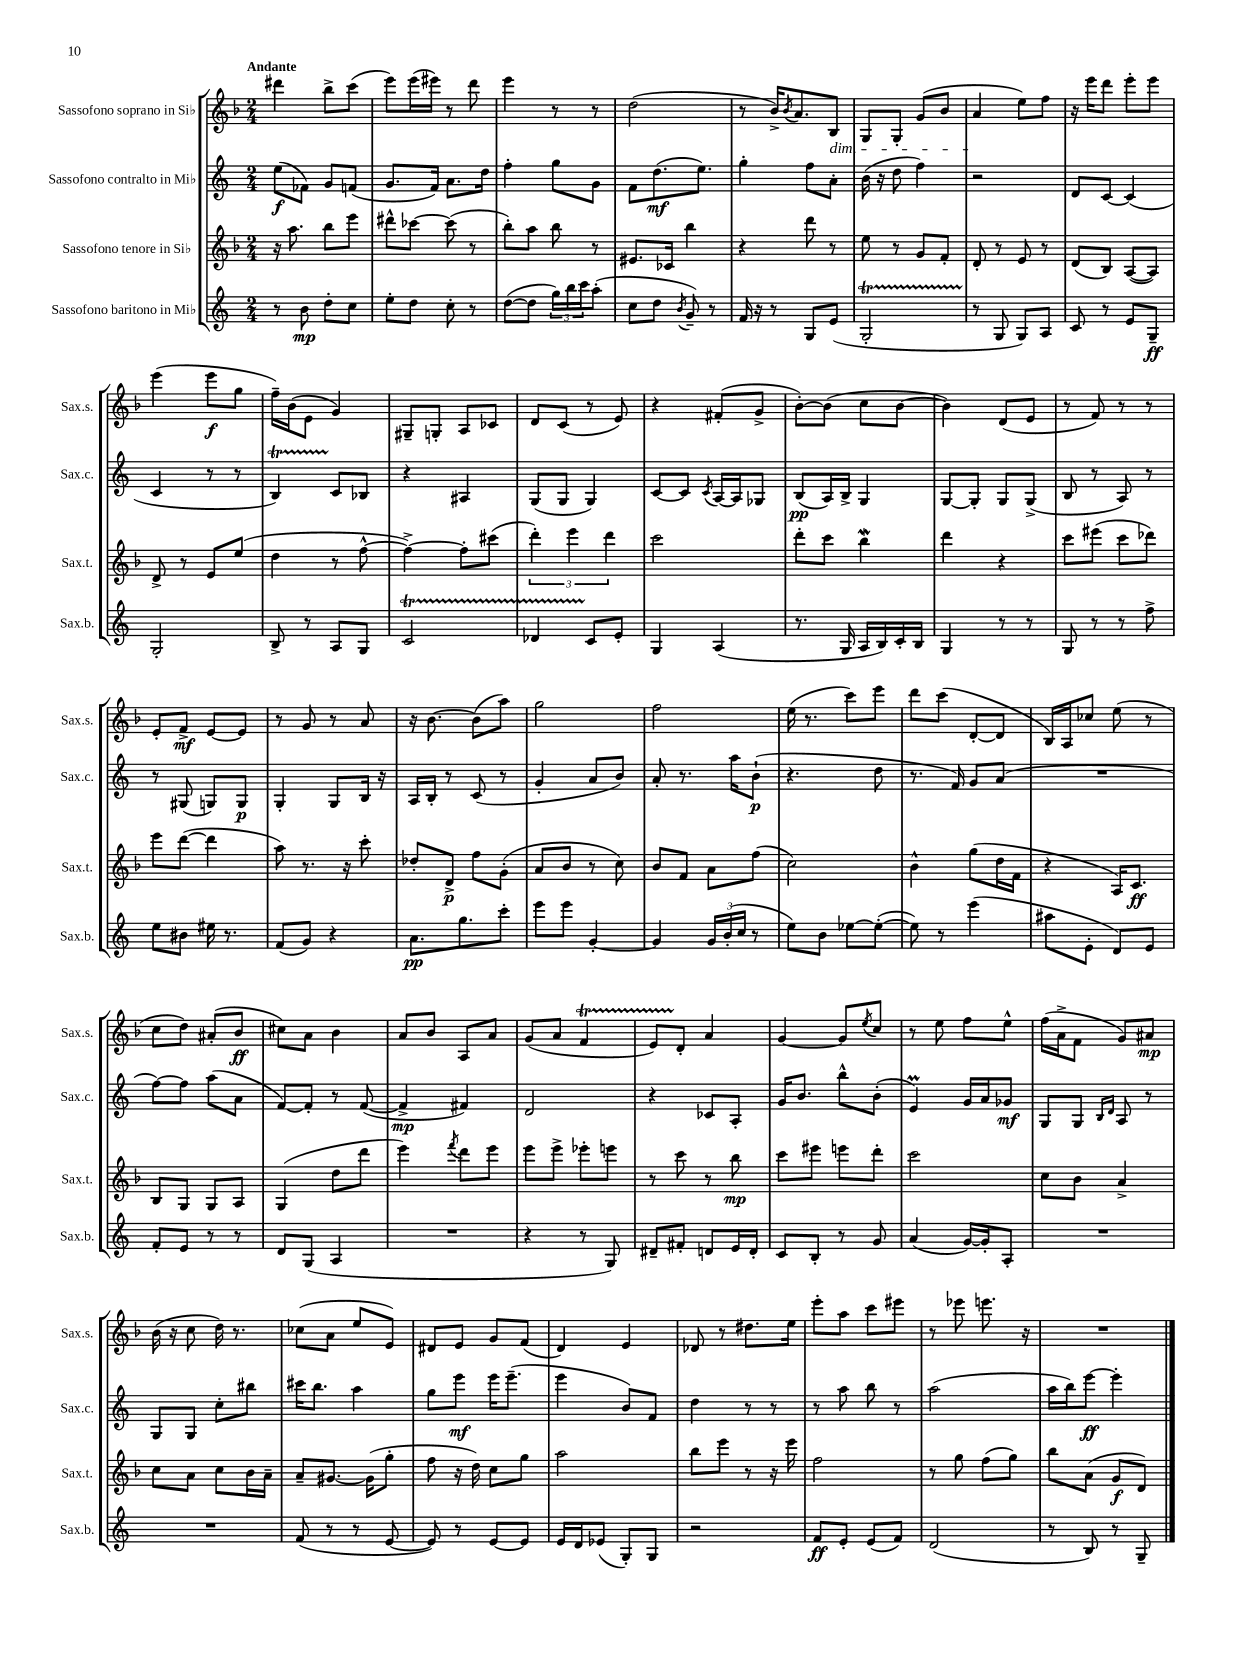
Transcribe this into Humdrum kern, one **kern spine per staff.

**kern	**dynam	**kern	**dynam	**kern	**dynam	**kern	**dynam
*part4	*part4	*part3	*part3	*part2	*part2	*part1	*part1
*staff4	*staff4	*staff3	*staff3	*staff2	*staff2	*staff1	*staff1
*I"Sassofono baritono in Mi♭	*	*I"Sassofono tenore in Si♭	*	*I"Sassofono contralto in Mi♭	*	*I"Sassofono soprano in Si♭	*
*I'Sax.b.	*	*I'Sax.t.	*	*I'Sax.c.	*	*I'Sax.s.	*
*clefG2	*	*clefG2	*	*clefG2	*	*clefG2	*
*k[]	*	*k[b-]	*	*k[]	*	*k[b-]	*
*M2/4	*	*M2/4	*	*M2/4	*	*M2/4	*
=1	=1	=1	=1	=1	=1	=1	=1
!	!	!	!	!	!	!LO:TX:a:B:t=Andante	!
8r	.	16r	.	(8ee\L	f	4ddd#X\	.
.	.	8.aa\	.	.	.	.	.
8b\	mp	.	.	8f-X\J)	.	.	.
8dd'\L	.	8bb-\L	.	8g/L	.	8bb-^\L	.
8cc\J	.	8eee\J	.	(8fn/J	.	(8ccc\J	.
=2	=2	=2	=2	=2	=2	=2	=2
8ee'\L	.	8ddd#X^^\L	.	8.g/L	.	8eee\L)	.
8dd\J	.	[8ccc-X\J	.	.	.	(16eee\L	.
.	.	.	.	16f/Jk)	.	16eee#X\JJ)	.
8cc'\	.	(8ccc-\]	.	8.a\L	.	8r	.
8r	.	8r	.	.	.	8ddd\	.
.	.	.	.	16dd\Jk	.	.	.
=3	=3	=3	=3	=3	=3	=3	=3
([8dd\L	.	8bb-'\L)	.	4ff'\	.	4eee\	.
8dd\J]	.	8aa\J	.	.	.	.	.
24gg\LL)	.	8bb-\	.	8gg\L	.	8r	.
24bb\	.	.	.	.	.	.	.
24ccc\J	.	.	.	.	.	.	.
(8aa'\J	.	8r	.	8g\J	.	8r	.
=4	=4	=4	=4	=4	=4	=4	=4
8cc\L	.	8.e#X/L	.	8f\L	.	(2dd\	.
8dd\J	.	.	.	(8.dd\	mf	.	.
.	.	16c-X/Jk	.	.	.	.	.
8qb/	.	.	.	.	.	.	.
8g~/)	.	4bb-\	.	.	.	.	.
.	.	.	.	8.ee\J)	.	.	.
8r	.	.	.	.	.	.	.
=5	=5	=5	=5	=5	=5	=5	=5
16f/	.	4r	.	4gg'\	.	8r	.
16r	.	.	.	.	.	.	.
8r	.	.	.	.	.	16b-^/KL)	.
.	.	.	.	.	.	8qb-/	.
.	.	.	.	.	.	8.a/	.
8G/L	.	8ddd\	.	8ff\L	.	.	.
!	!	!	!	!	!	!LO:TX:b:i:t=dim.	!
(8e/J	.	8r	.	8a'\J	.	8B-/J	.
=6	=6	=6	=6	=6	=6	=6	=6
2GT'/	.	8ee\	.	(16b\	.	8G/L	.
.	.	.	.	16r	.	.	.
.	.	8r	.	8dd\	.	8G'/J	.
.	.	8g/L	.	4ff\)	.	(8g/L	.
.	.	8f'/J	.	.	.	8b-/J	.
=7	=7	=7	=7	=7	=7	=7	=7
8r	.	8d'/	.	2r	.	4a/	.
8G/	.	8r	.	.	.	.	.
8G/L)	.	8e/	.	.	.	8ee\L)	.
8A/J	.	8r	.	.	.	8ff\J	.
=8	=8	=8	=8	=8	=8	=8	=8
8c/	.	(8d/L	.	8d/L	.	16r	.
.	.	.	.	.	.	16eee\KL	.
8r	.	8B-/J)	.	[8c/J	.	8ddd\J	.
8e/L	.	([8A/L	.	(4c/]	.	8eee'\L	.
8G~/J	ff	8A/J])	.	.	.	8eee\J	.
!!LO:LB:g=z
=9	=9	=9	=9	=9	=9	=9	=9
2G'/	.	8d^/	.	4c/	.	(4eee\	.
.	.	8r	.	.	.	.	.
.	.	8e/L	.	8r	.	8eee\L	f
.	.	(8ee/J	.	8r	.	8gg\J	.
=10	=10	=10	=10	=10	=10	=10	=10
8B^/	.	4dd\	.	4Bt/)	.	16ff~\LL)	.
.	.	.	.	.	.	(16b-\J	.
8r	.	.	.	.	.	8e\J	.
8A/L	.	8r	.	8c/L	.	4g/)	.
8G/J	.	[8ff^^\	.	8B-X/J	.	.	.
=11	=11	=11	=11	=11	=11	=11	=11
2cT/	.	4ff^\_)	.	4r	.	8G#X~/L	.
.	.	.	.	.	.	8Gn'/J	.
.	.	8ff'\L]	.	4A#X/	.	8A/L	.
.	.	(8ccc#X\J	.	.	.	8c-X/J	.
=12	=12	=12	=12	=12	=12	=12	=12
4d-XTTT/	.	6ddd'\)	.	(8G/L	.	8d/L	.
.	.	.	.	8G/J	.	(8c/J	.
.	.	6eee\	.	.	.	.	.
8c/L	.	.	.	4G/)	.	8r	.
.	.	6ddd\	.	.	.	.	.
8e'/J	.	.	.	.	.	8e/)	.
=13	=13	=13	=13	=13	=13	=13	=13
4G/	.	2ccc\	.	[8c/L	.	4r	.
.	.	.	.	8c/J]	.	.	.
.	.	.	.	8qc/	.	.	.
(4A/	.	.	.	[16A/LL	.	(8f#X'/L	.
.	.	.	.	16A/J]	.	.	.
.	.	.	.	8G-X/J	.	8g^/J	.
=14	=14	=14	=14	=14	=14	=14	=14
8.r	.	8ddd'\L	.	(8B/L	pp	[8b-'\L)	.
.	.	8ccc\J	.	16A/L)	.	(8b-\J]	.
16G/	.	.	.	16B^/JJ	.	.	.
16A/LL	.	4bb-w\	.	4G/	.	8cc\L	.
16B/)	.	.	.	.	.	.	.
16c'/	.	.	.	.	.	[8b-\J	.
16B/JJ	.	.	.	.	.	.	.
=15	=15	=15	=15	=15	=15	=15	=15
4G/	.	4ddd\	.	[8G/L	.	4b-\])	.
.	.	.	.	8G'/J]	.	.	.
8r	.	4r	.	8G/L	.	(8d/L	.
8r	.	.	.	(8G^/J	.	8e/J	.
=16	=16	=16	=16	=16	=16	=16	=16
8G/	.	8ccc\L	.	8B/	.	8r	.
8r	.	(8eee#X\J	.	8r	.	8f/)	.
8r	.	8ccc\L	.	8A/)	.	8r	.
8ff^\	.	8ddd-X\J)	.	8r	.	8r	.
!!LO:LB:g=z
=17	=17	=17	=17	=17	=17	=17	=17
8ee\L	.	8eee\L	.	8r	.	8e'/L	.
8b#X\J	.	([8ddd\J	.	(8G#X/	.	8f^/J	mf
16ee#X\	.	4ddd\]	.	8Gn/L)	.	[8e/L	.
8.r	.	.	.	.	.	.	.
.	.	.	.	8G/J	p	8e/J]	.
=18	=18	=18	=18	=18	=18	=18	=18
(8f/L	.	8aa\)	.	4G'/	.	8r	.
8g/J)	.	8.r	.	.	.	8g/	.
4r	.	.	.	8G/L	.	8r	.
.	.	16r	.	.	.	.	.
.	.	8ccc'\	.	16B/Jk	.	8a/	.
.	.	.	.	16r	.	.	.
=19	=19	=19	=19	=19	=19	=19	=19
8.a\L	pp	8dd-X'/L	.	16A/LL	.	16r	.
.	.	.	.	16B'/JJ	.	[8.b-\	.
.	.	8d^/J	p	8r	.	.	.
8.gg\	.	.	.	.	.	.	.
.	.	8ff\L	.	(8c/	.	(8b-\L]	.
8ccc'\J	.	(8g'\J	.	8r	.	8aa\J)	.
=20	=20	=20	=20	=20	=20	=20	=20
8eee\L	.	8a/L	.	4g'/	.	2gg\	.
8eee\J	.	8b-/J	.	.	.	.	.
[4g'/	.	8r	.	8a/L	.	.	.
.	.	8cc\)	.	8b/J)	.	.	.
=21	=21	=21	=21	=21	=21	=21	=21
4g/]	.	8b-/L	.	8a'/	.	2ff\	.
.	.	8f/J	.	8.r	.	.	.
24g/LL	.	8a\L	.	.	.	.	.
(24b'/	.	.	.	.	.	.	.
.	.	.	.	16aa\KL	.	.	.
24cc/JJ	.	.	.	.	.	.	.
8r	.	(8ff\J	.	(8b`\J	p	.	.
=22	=22	=22	=22	=22	=22	=22	=22
8ee\L)	.	2cc\)	.	4.r	.	(16ee\	.
.	.	.	.	.	.	8.r	.
8b\J	.	.	.	.	.	.	.
[8ee-X\L	.	.	.	.	.	8ccc\L)	.
(8ee-'\J_	.	.	.	8dd\	.	8eee\J	.
=23	=23	=23	=23	=23	=23	=23	=23
8ee-\])	.	4b-^^\	.	8.r	.	8ddd\L	.
8r	.	.	.	.	.	(8ccc\J	.
.	.	.	.	16f/)	.	.	.
(4eee\	.	(8gg\L	.	8g/L	.	[8d'/L	.
.	.	16dd\L	.	(8a/J	.	8d/J]	.
.	.	16f\JJ	.	.	.	.	.
=24	=24	=24	=24	=24	=24	=24	=24
8aa#X\L	.	4r	.	2r	.	16B-/LL)	.
.	.	.	.	.	.	16A/J	.
8e'\J	.	.	.	.	.	8cc-X/J	.
8d/L)	.	16A/KL)	.	.	.	(8ee\	.
.	.	8.c/J	ff	.	.	.	.
8e/J	.	.	.	.	.	8r	.
!!LO:LB:g=z
=25	=25	=25	=25	=25	=25	=25	=25
8f'/L	.	8B-/L	.	[8ff\L)	.	8cc\L	.
8e/J	.	8G/J	.	8ff\J]	.	8dd\J)	.
8r	.	8G/L	.	(8aa\L	.	(8a#X'/L	.
8r	.	8A/J	.	8a\J	.	8b-/J	ff
=26	=26	=26	=26	=26	=26	=26	=26
8d/L	.	(4G/	.	[8f/L)	.	8cc#X\L)	.
(8G/J	.	.	.	8f'/J]	.	8a\J	.
4A/	.	8dd\L	.	8r	.	4b-\	.
.	.	8ddd\J	.	([8f/	.	.	.
=27	=27	=27	=27	=27	=27	=27	=27
2r	.	4eee\)	.	4f^/]	mp	8a/L	.
.	.	.	.	.	.	8b-/J	.
.	.	8qfff/	.	.	.	.	.
.	.	8ddd\L	.	4f#X/)	.	8A/L	.
.	.	8eee\J	.	.	.	8a/J	.
=28	=28	=28	=28	=28	=28	=28	=28
4r	.	8eee\L	.	2d/	.	(8g/L	.
.	.	8eee^\J	.	.	.	8a/J	.
8r	.	8eee-X'\L	.	.	.	4fT/	.
8G/)	.	8eeen\J	.	.	.	.	.
=29	=29	=29	=29	=29	=29	=29	=29
8d#X~/L	.	8r	.	4r	.	8eTTT/L)	.
8f#X'/J	.	8ccc\	.	.	.	8d'/J	.
8dn/L	.	8r	.	8c-X/L	.	4a/	.
16e/L	.	8bb-\	mp	8A'/J	.	.	.
16d'/JJ	.	.	.	.	.	.	.
=30	=30	=30	=30	=30	=30	=30	=30
8c/L	.	8ccc\L	.	16g/KL	.	[4g/	.
.	.	.	.	8.b/J	.	.	.
8B'/J	.	8eee#X\J	.	.	.	.	.
8r	.	8eeen\L	.	8bb^^\L	.	8g/L]	.
.	.	.	.	.	.	8qee/	.
8g/	.	8ddd'\J	.	(8b'\J	.	8cc/J	.
=31	=31	=31	=31	=31	=31	=31	=31
(4a/	.	2ccc\	.	4em/)	.	8r	.
.	.	.	.	.	.	8ee\	.
[16g/LL)	.	.	.	16g/LL	.	8ff\L	.
16g'/J]	.	.	.	16a/J	.	.	.
8A'/J	.	.	.	8g-X/J	mf	8ee^^\J	.
=32	=32	=32	=32	=32	=32	=32	=32
2r	.	8cc\L	.	8G/L	.	(16ff\LL	.
.	.	.	.	.	.	16a^\J	.
.	.	8b-\J	.	8G/J	.	8f\J	.
.	.	.	.	16qqB/LL	.	.	.
.	.	.	.	16qqd/JJ	.	.	.
.	.	4a^/	.	8A/	.	8g/L)	.
.	.	.	.	8r	.	8a#X/J	mp
!!LO:LB:g=z
=33	=33	=33	=33	=33	=33	=33	=33
2r	.	8cc\L	.	8G/L	.	(16b-\	.
.	.	.	.	.	.	16r	.
.	.	8a\J	.	8G/J	.	8cc\	.
.	.	8cc\L	.	8cc'\L	.	16dd\)	.
.	.	.	.	.	.	8.r	.
.	.	16b-\L	.	8bb#X\J	.	.	.
.	.	16a~\JJ	.	.	.	.	.
=34	=34	=34	=34	=34	=34	=34	=34
(8f/	.	8a~/L	.	16ccc#X\KL	.	(8cc-X\L	.
.	.	.	.	8.bb\J	.	.	.
8r	.	[8.g#X/J	.	.	.	8a\J	.
8r	.	.	.	4aa\	.	8ee/L	.
.	.	(16g#\KL]	.	.	.	.	.
[8e/	.	8gg'\J	.	.	.	8e/J)	.
=35	=35	=35	=35	=35	=35	=35	=35
8e/])	.	8ff\	.	8gg\L	.	8d#X/L	.
8r	.	16r	.	8eee\J	mf	8e/J	.
.	.	16dd\)	.	.	.	.	.
[8e/L	.	8cc\L	.	16eee\KL	.	8g/L	.
.	.	.	.	(8.eee~\J	.	.	.
8e/J]	.	8gg\J	.	.	.	(8f/J	.
=36	=36	=36	=36	=36	=36	=36	=36
16e/LL	.	2aa\	.	4eee\	.	4d/)	.
16d/J	.	.	.	.	.	.	.
(8e-X/J	.	.	.	.	.	.	.
8G'/L)	.	.	.	8b/L)	.	4e/	.
8G/J	.	.	.	8f/J	.	.	.
=37	=37	=37	=37	=37	=37	=37	=37
2r	.	8bb-\L	.	4dd\	.	8d-X/	.
.	.	8eee\J	.	.	.	8r	.
.	.	8r	.	8r	.	8.dd#X\L	.
.	.	16r	.	8r	.	.	.
.	.	16eee\	.	.	.	16ee\Jk	.
=38	=38	=38	=38	=38	=38	=38	=38
8f/L	ff	2ff\	.	8r	.	8eee'\L	.
8e'/J	.	.	.	8aa\	.	8aa\J	.
(8e/L	.	.	.	8bb\	.	8ccc\L	.
8f/J)	.	.	.	8r	.	8eee#X\J	.
=39	=39	=39	=39	=39	=39	=39	=39
(2d/	.	8r	.	(2aa\	.	8r	.
.	.	8gg\	.	.	.	8eee-X\	.
.	.	(8ff\L	.	.	.	8.eeen\	.
.	.	8gg\J)	.	.	.	.	.
.	.	.	.	.	.	16r	.
=40	=40	=40	=40	=40	=40	=40	=40
8r	.	8bb-\L	.	16aa\LL	.	2r	.
.	.	.	.	16bb\J)	.	.	.
8B/)	.	(8a\J	.	[8eee\J	ff	.	.
8r	.	8g/L	f	4eee'\]	.	.	.
8G~/	.	8d/J)	.	.	.	.	.
==	==	==	==	==	==	==	==
*-	*-	*-	*-	*-	*-	*-	*-
